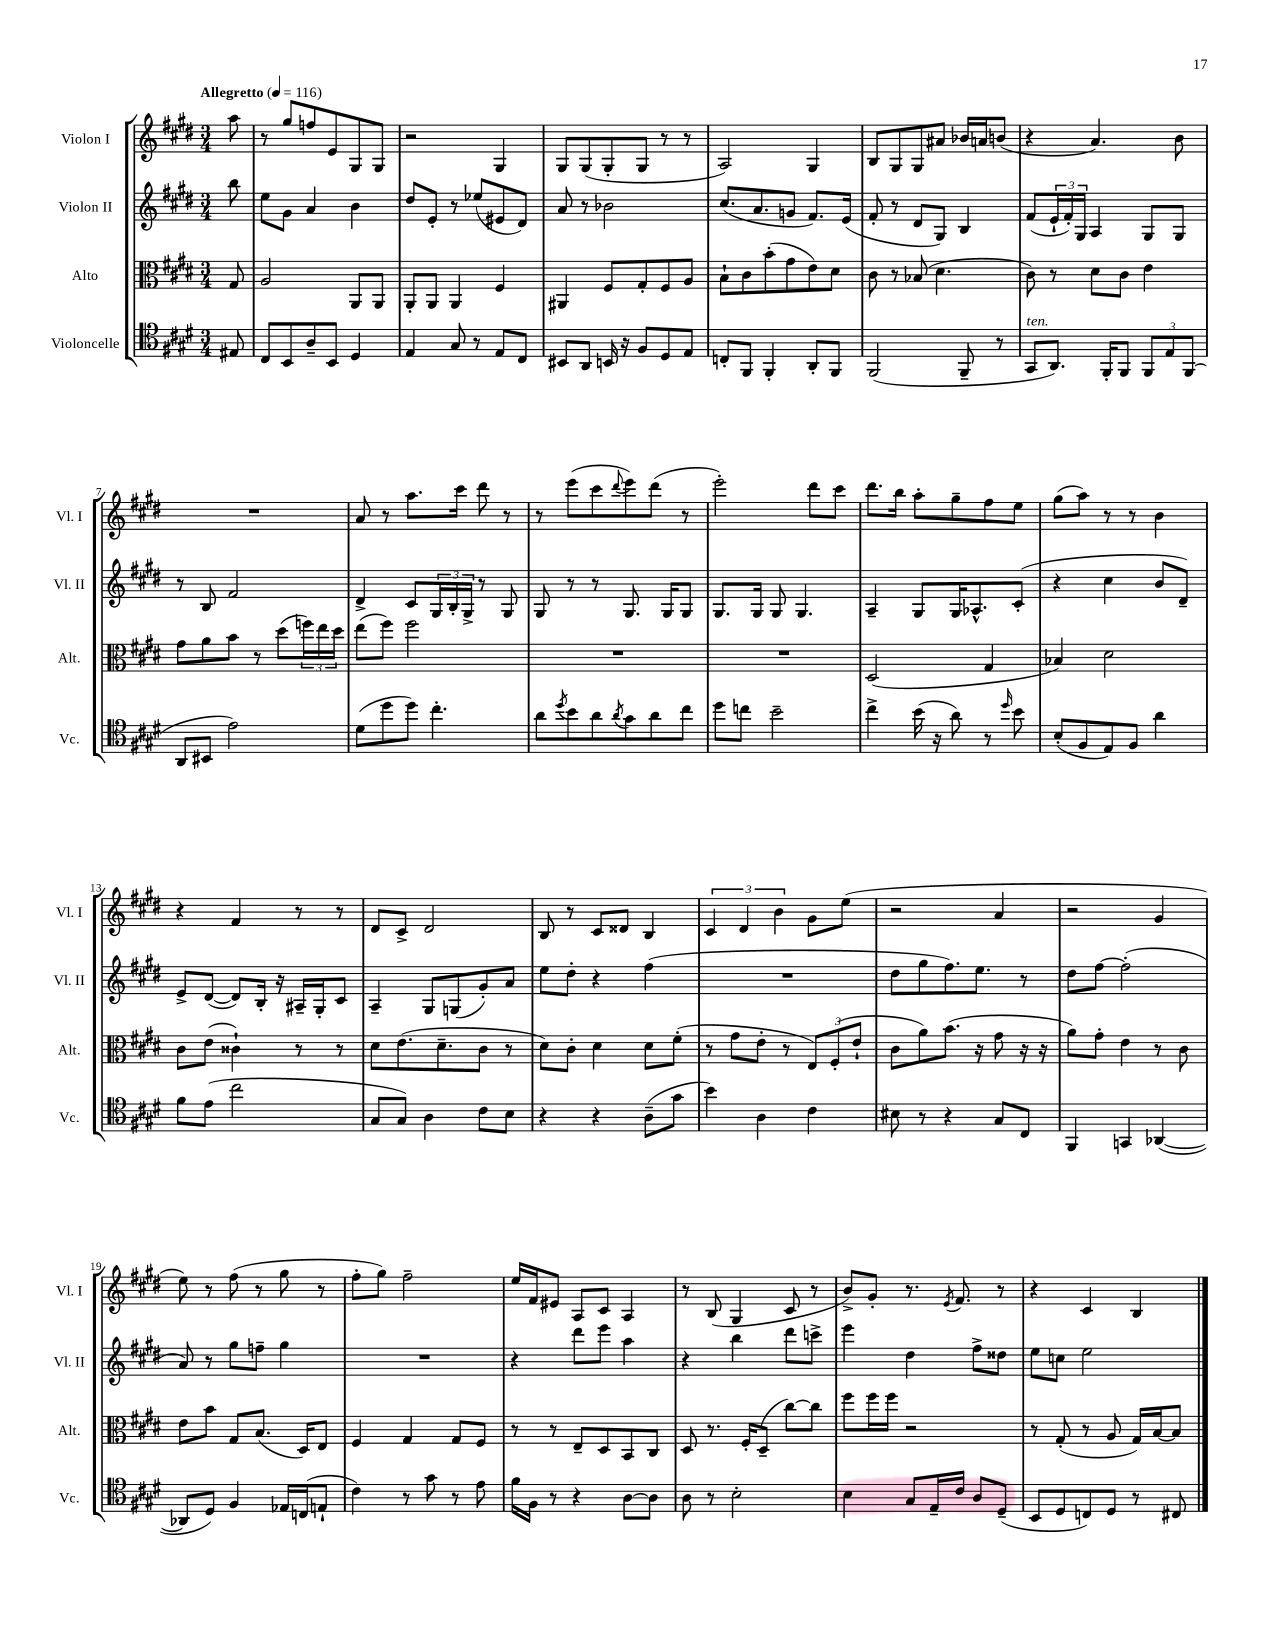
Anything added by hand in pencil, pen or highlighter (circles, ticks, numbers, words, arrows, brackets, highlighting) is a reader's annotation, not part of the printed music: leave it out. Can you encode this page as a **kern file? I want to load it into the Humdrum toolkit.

**kern	**kern	**kern	**kern
*staff4	*staff3	*staff2	*staff1
*clefC4	*clefC3	*clefG2	*clefG2
*k[f#c#g#d#]	*k[f#c#g#d#]	*k[f#c#g#d#]	*k[f#c#g#d#]
*M3/4	*M3/4	*M3/4	*M3/4
*MM116	*MM116	*MM116	*MM116
8E#	8G#	8bb	8aa
=	=	=	=
8C#	2A	8ee	8r
8BB	.	8g#	8gg#
8A~	.	4a	8ff
8BB	.	.	8e
4D#	8AA	4b	8G#
.	8AA	.	8G#
=	=	=	=
4E	8AA'	8dd#	2r
.	8AA	8e'	.
8G#	4AA	8r	.
8r	.	(8ee-	.
8E	4F#	8e#	4G#
8C#	.	8d#)	.
=	=	=	=
8BB#	4AA#	8a	8G#
8AA	.	8r	(8G#
16BB	8F#	2b-	8G#'
16r	.	.	.
8F#	8G#'	.	8G#
8D#	8F#	.	8r
8E	8A	.	8r
=	=	=	=
8C'	8B`	(8.cc#	2A)
8FF#	8c#	.	.
.	.	8.a	.
4FF#'	(8b'	.	.
.	8g#	8g	.
8AA'	8e)	8.f#)	4G#
8FF#	8d#	.	.
.	.	(16e	.
=	=	=	=
(2FF#	8c#	8f#'	8B
.	8r	8r	8G#
.	(8B-	8d#	8G#
.	4.d#	8G#)	8a#
8FF#~	.	4B	16b-
.	.	.	16a
8r	.	.	(8b
=	=	=	=
8GG#	8c#)	(8f#	4r
8.AA)	8r	24e`	.
.	.	24f#')	.
.	.	24G#	.
.	8d#	4A	4.a)
16FF#'	.	.	.
8FF#	8c#	.	.
12FF#	4e	8G#	.
12E	.	.	.
.	.	8G#	8b
(12FF#	.	.	.
=	=	=	=
8AA	8g#	8r	2.r
8BB#	8a	8B	.
2e)	8b	2f#	.
.	8r	.	.
.	(8dd#	.	.
.	24ff)	.	.
.	24ee	.	.
.	24dd#	.	.
=	=	=	=
(8d#	(8ee	4d#^	8a
8dd#	8ff#)	.	8r
8dd#)	2ff#	8c#	8.aa
4.cc#'	.	24G#	.
.	.	24B'	.
.	.	.	16ccc#
.	.	24G#^	.
.	.	8r	8ddd#
.	.	8G#	8r
=	=	=	=
8a	2.r	8G#	8r
8qdd#	.	.	.
8b	.	8r	(8eee
8a	.	8r	8ccc#
8qa	.	.	8qqddd#
8g#	.	8.G#	8eee)
8a	.	.	(8ddd#
.	.	16G#	.
8cc#	.	8G#	8r
=	=	=	=
8dd#	2.r	8.G#	2eee')
8cc	.	.	.
.	.	16G#	.
2b~	.	8G#	.
.	.	4.G#	.
.	.	.	8ddd#
.	.	.	8ccc#
=	=	=	=
4cc#^	(2D#	4A~	8.ddd#
.	.	.	16bb
(16b	.	8G#	8aa'
16r	.	.	.
8a)	.	16G#	8gg#~
.	.	8.A-^^	.
8r	4G#	.	8ff#
16qqdd#	.	.	.
8b	.	(8c#'	8ee
=	=	=	=
(8B'	4B-)	4r	(8gg#
8F#	.	.	8aa)
8E)	2d#	4cc#	8r
8F#	.	.	8r
4a	.	8b	4b
.	.	8d#~)	.
=	=	=	=
8f#	8c#	8e^	4r
(8e	(8e	([8d#	.
2cc#	4c##`)	8d#])	4f#
.	.	16B'	.
.	.	16r	.
.	8r	16A#~	8r
.	.	16G#'	.
.	8r	8c#	8r
=	=	=	=
8G#	8d#	4A~	8d#
8G#)	(8.e	.	8c#^
4A	.	8G#	2d#
.	8.d#~	.	.
.	.	(8G	.
8c#	8c#	8g#')	.
8B	8r	8a	.
=	=	=	=
4r	8d#)	8ee	8B
.	8c#'	8dd#'	8r
4r	4d#	4r	8c#
.	.	.	8d##
(8A~	8d#	(4ff#	4B
8g#	(8f#'	.	.
=	=	=	=
4b)	8r	2.r	6c#
.	8g#	.	.
.	.	.	6d#
4A	8e'	.	.
.	.	.	6b
.	8r	.	.
4c#	12E)	.	8g#
.	(12F#'	.	.
.	.	.	(8ee
.	12e`	.	.
=	=	=	=
8B#	8c#	8dd#	2r
8r	8a)	8gg#	.
4r	(8.b	8.ff#)	.
.	16r	8.ee	.
8G#	8g#	.	4a
8C#	16r	8r	.
.	16r	.	.
=	=	=	=
4FF#	8a)	8dd#	2r
.	8g#'	[8ff#	.
4GG	4e	(2ff#']	.
([4AA-	8r	.	4g#
.	8c#	.	.
=	=	=	=
8AA-]	8e	8a)	8ee)
8D#)	8b	8r	8r
4F#	8G#	8gg#	(8ff#
.	(8.B	8ff~	8r
16E-	.	4gg#	8gg#
(16C	16D#)	.	.
8E`	8E	.	8r
=	=	=	=
4c#)	4F#	2.r	8ff#'
.	.	.	8gg#)
8r	4G#	.	2ff#~
8g#	.	.	.
8r	8G#	.	.
8e	8F#	.	.
=	=	=	=
16f#	8r	4r	16ee
16F#	.	.	16f#
8r	8r	.	8e#
4r	8E~	8ddd#	8A
.	8D#	8eee	8c#
[8A	8BB	4aa	4A
8A]	8C#	.	.
=	=	=	=
8A	8D#	4r	8r
8r	8.r	.	(8B
2B'	.	4bb	4G#
.	16F#'	.	.
.	(8D#~	.	.
.	[8cc#)	8ddd#	8c#
.	8cc#]	8ccc^	8r
=	=	=	=
4B	8ff#	4eee	8b^)
.	16ff#	.	8g#'
.	16ff#	.	.
8G#	2r	4dd#	8.r
16E~	.	.	.
.	.	.	8qe
16c#	.	.	8.f#
8A	.	8ff#^	.
(8D#~	.	8dd##	8r
=	=	=	=
8BB	8r	8ee	4r
8D#	(8G#'	8cc	.
8C)	8r	2ee	4c#
8D#	8A	.	.
8r	16G#)	.	4B
.	[16B	.	.
8C#	8B]	.	.
==	==	==	==
*-	*-	*-	*-
